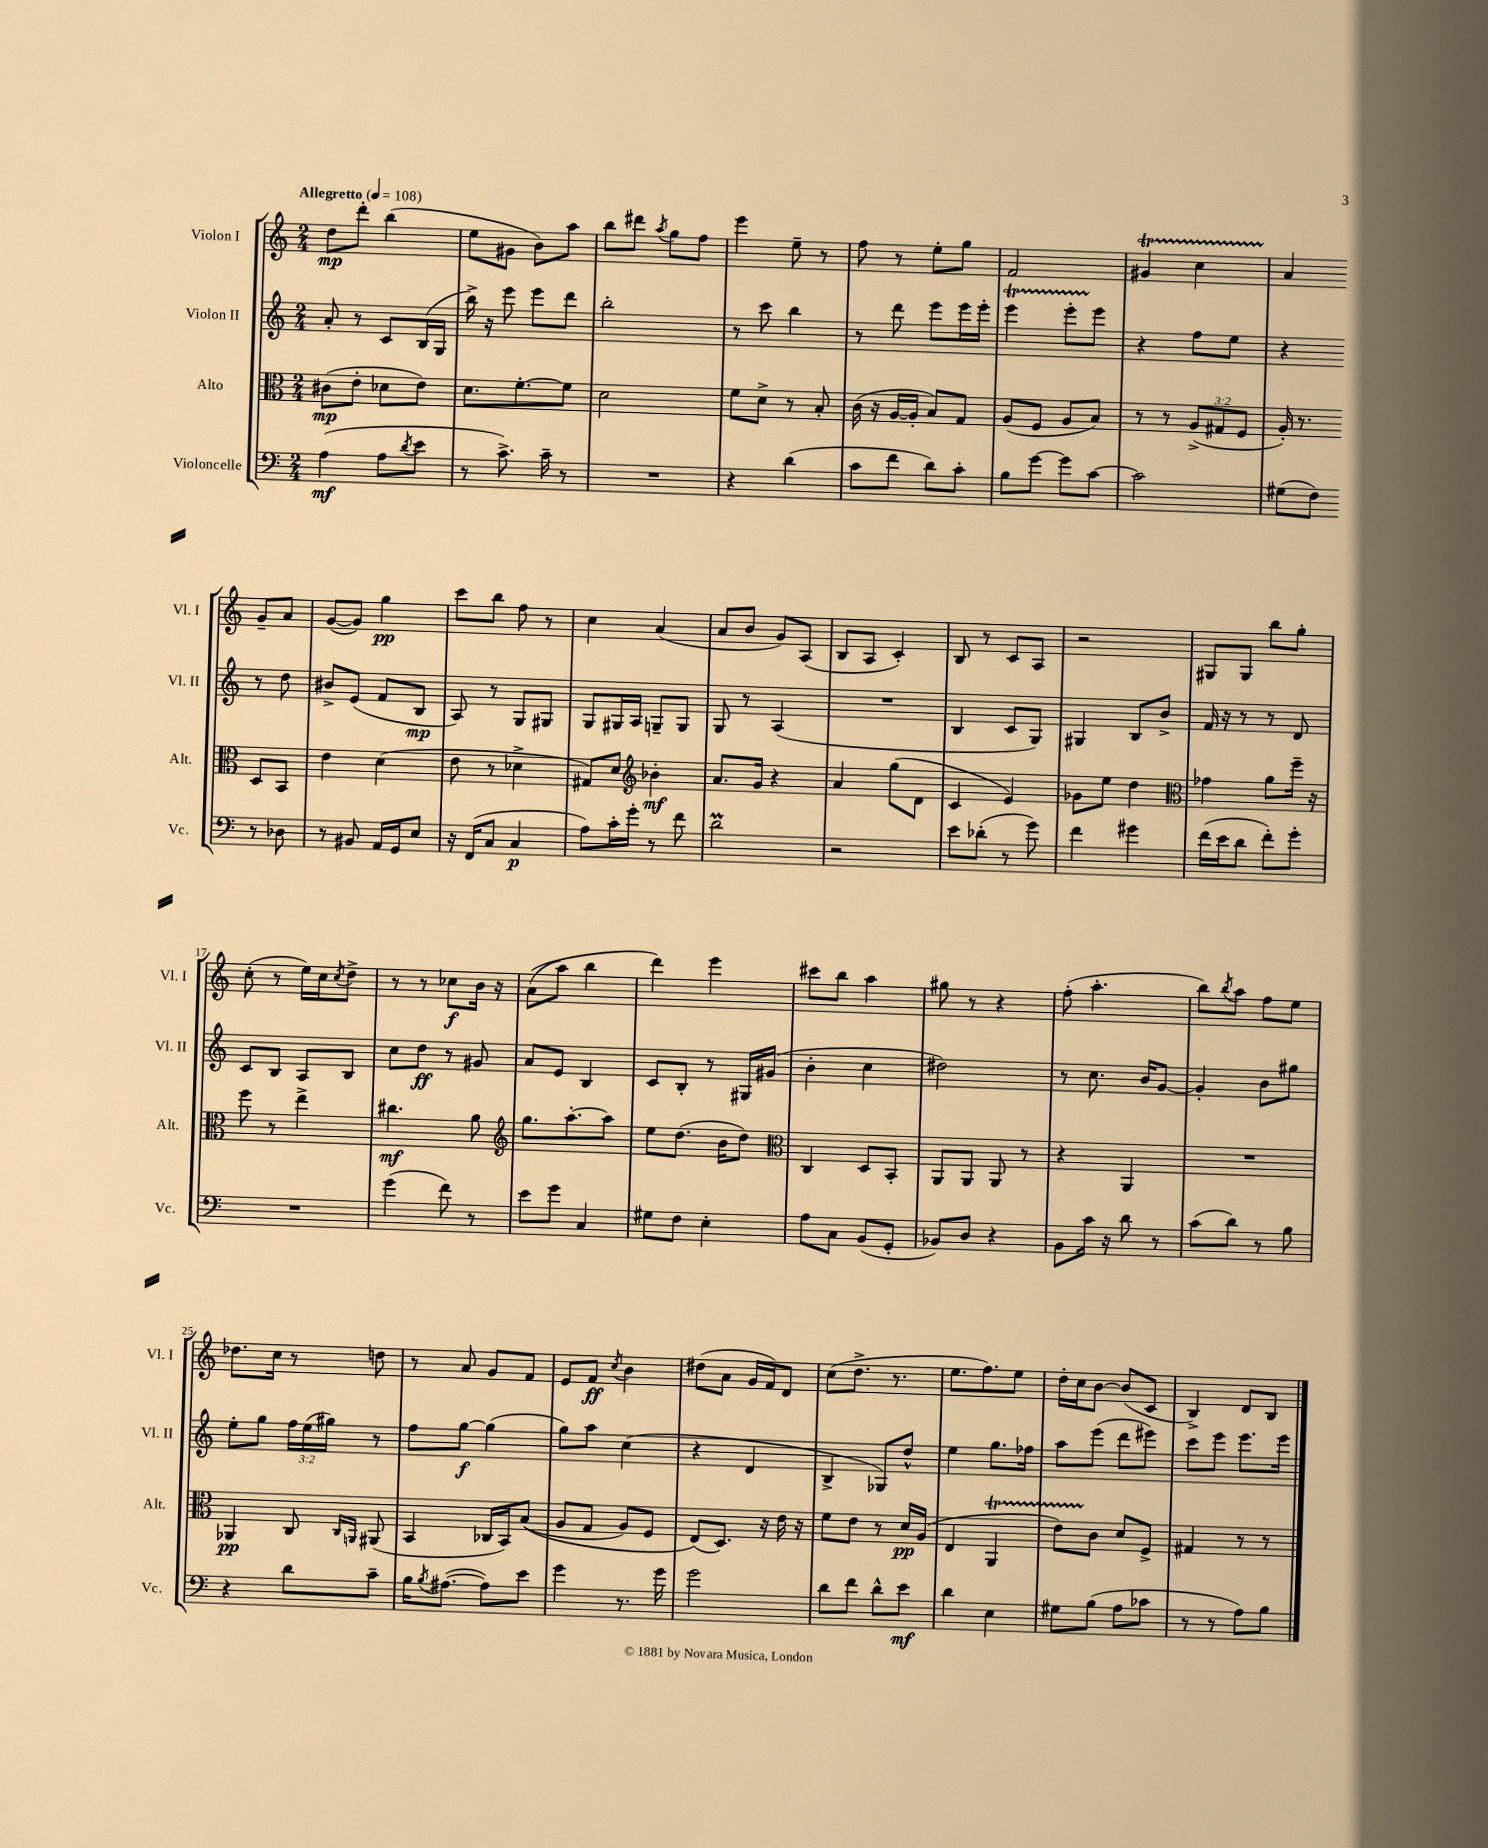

**kern	**kern	**kern	**kern
*staff4	*staff3	*staff2	*staff1
*clefF4	*clefC3	*clefG2	*clefG2
*k[]	*k[]	*k[]	*k[]
*M2/4	*M2/4	*M2/4	*M2/4
*MM108	*MM108	*MM108	*MM108
(4A\	(8c#\L	8a'/	8dd\L
.	8e'\J	8r	8ddd'\J
8A\L	8d-\L	8c/L	(4bb\
8qd/	.	.	.
8e\J	8e\J)	(16B/L	.
.	.	16G/JJ	.
=	=	=	=
8r	8.d\L	16bb^\)	8ee\L
.	.	16r	.
8.c^\)	.	8eee\	8g#\J
.	[8.f'\	.	.
.	.	8eee\L	8b\L)
16c~\	.	.	.
8r	8f\]J	8ddd\J	8aa\J
=	=	=	=
2r	2d\	2bb'\	8bb\L
.	.	.	8ddd#\J
.	.	.	8qaa/
.	.	.	8gg\L
.	.	.	8ff\J
=	=	=	=
4r	8f\L	8r	4eee\
.	8d^\J	8ccc\	.
(4d\	8r	4bb\	8ee~\
.	8B'/	.	8r
=	=	=	=
8c\L	(16c\	8r	8ff\
.	16r	.	.
8f\J	[16A/LL	8ddd\	8r
.	16A'/]JJ	.	.
8d\L)	8B/L)	8eee\L	8ee'\L
8c'\J	8G/J	16eee\L	8gg\J
.	.	16eee'\JJ	.
=	=	=	=
8B\L	(8A/L	4eee\	2f/
[8g\J	8F/J	.	.
8g\]L	8A/L	8eee'\L	.
[8c\J	8B/J)	8eee\J	.
=	=	=	=
2c\]	8r	4r	4g#/
.	8r	.	.
.	(12A^/L	8ff\L	4cc\
.	12G#/	.	.
.	.	8ee\J	.
.	12F/J	.	.
=	=	=	=
(8G#\L	16A'/)	4r	4a/
.	8.r	.	.
8F\J)	.	.	.
8r	8D/L	8r	8g~/L
8D-\	8BB/J	8dd\	8a/J
=	=	=	=
8r	4e\	8b#^/L	([8g/L
8BB#/	.	(8e/J	8g/]J)
16AA/LL	(4d\	8f/L	4gg\
16GG/J	.	.	.
8E/J	.	8B/J	.
=	=	=	=
16r	8e\	8A/)	8ccc\L
(16FF/LK	.	.	.
8C/J	8r	8r	8bb\J
4C/	4d-^\	8G/L	8ff\
.	.	8G#/J	8r
=	=	=	=
8A\L)	8G#/L)	8G/L	4cc\
16c'\L	8d/J	16G#/L	.
16g'\JJ	.	16A/JJ	.
*	*clefG2	*	*
8r	4b-'\	8G~/L	(4a/
8f\	.	8G/J	.
=	=	=	=
2d\	8.a/L	8G/	8a/L
.	.	8r	8b/J
.	16g/Jk	.	.
.	4r	(4A/	8g/L)
.	.	.	(8A/J
=	=	=	=
2r	4a/	2r	8B/L
.	.	.	8A/J
.	(8gg\L	.	4c'/)
.	8d\J	.	.
=	=	=	=
8e\L	4c/	4B/	8B/
(8d-'\J	.	.	8r
8r	4e/)	8c/L	8c/L
8g\)	.	8G/J)	8A/J
=	=	=	=
4f\	8g-\L	4G#/	2r
.	8ee\J	.	.
4g#\	4dd\	8B/L	.
.	.	8b^/J	.
=	=	=	=
*	*clefC3	*	*
(16f\LL	4g-\	16f/	8G#/L
16e\J	.	16r	.
8d\J	.	8r	8G#/J
8f'\L)	8a\L	8r	8bb\L
8g'\J	16ff~\Jk	8d/	8gg'\J
.	16r	.	.
=	=	=	=
2r	8ff\	8c/L	(8cc'\
.	8r	8B/J	8r
.	4ee^\	8A/L	16ee\LL)
.	.	.	16cc\J
.	.	.	8qcc/
.	.	8B/J	8dd^\J
=	=	=	=
(4g\	4.cc#\	8cc\L	8r
.	.	8dd\J	8r
8f\)	.	8r	8cc-\L
8r	8a\	8g#/	16b\Jk
.	.	.	16r
=	=	=	=
*	*clefG2	*	*
8e\L	8.gg\L	8a/L	&((8a\L
8g\J	.	8e/J	8aa\J)
.	[8.aa'\	.	.
4C/	.	4B/	4bb\
.	8aa\]J	.	.
=	=	=	=
8G#\L	8ee\L	8c/L	4ddd\&)
8F\J	(8.dd\J	8B'/J	.
4E'\	.	8r	4eee\
.	16b\LK	.	.
.	8dd\J)	16G#/LL	.
.	.	(16g#/JJ	.
=	=	=	=
*	*clefC3	*	*
8A\L	4C/	4b'\	8ccc#\L
8C\J	.	.	8bb\J
(8BB/L	8D/L	4cc\	4aa\
8GG'/J	8BB'/J	.	.
=	=	=	=
8BB-/L)	8AA/L	2dd#\)	8gg#\
8D/J	8AA/J	.	8r
4r	8AA/	.	4r
.	8r	.	.
=	=	=	=
8BB\L	4r	8r	(8ff'\
16c\Jk	.	8.cc\	4.aa'\
16r	.	.	.
8d\	4AA/	.	.
.	.	16b/LK	.
8r	.	[8g/J	.
=	=	=	=
(8c\L	2r	4g'/]	8bb\L)
.	.	.	8qbb/
8d\J)	.	.	8aa\J
8r	.	8b\L	8ff\L
8B\	.	8gg#\J	8ee\J
=	=	=	=
4r	4AA-/	8ee'\L	8.dd-\L
.	.	8gg\J	.
.	.	.	16cc\Jk
8d\L	8C/	24ff\LL	8r
.	.	(24ee\	.
.	.	24gg#\JJ)	.
.	16qqC/LL	.	.
.	16qqAA/JJ	.	.
8c~\J	(8AA#/	8r	8dd\
=	=	=	=
16B\LK	4BB/	8ff\L	8r
8qB/	.	.	.
([8.A#\J	.	.	.
.	.	[8gg\J	8a/
8A#\]L)	16C-/LL	(4gg\]	8g/L
.	16BB/J)	.	.
8e\J	&((8B/J	.	8f/J
=	=	=	=
4g\	8A/L	8gg\L)	8e/L
.	8G/J	8aa\J	8f/J
.	.	.	8qcc/
8.r	8A/L)	(4cc\	4b\
.	8F/J	.	.
16g\	.	.	.
=	=	=	=
2g\	(8E/L&)	4r	(8dd#\L
.	8.D/J)	.	8a\J
.	.	4d/	16g/LL
.	16r	.	16f/J)
.	16e\	.	8d/J
.	16r	.	.
=	=	=	=
8d\L	8f\L	4B^/	(8cc\L
8f\J	8e\J	.	8.dd^\J
8d^^\L	8r	8G-/L)	.
.	.	.	8.r
8e\J	16d/LL	8dd^^/J	.
.	(16A/JJ	.	.
=	=	=	=
4d\	4E/	4ee\	8.ee\L
.	.	.	8.ff\)
4E\	4AA/	8.gg\L	.
.	.	.	8ee\J
.	.	16ff-\Jk	.
=	=	=	=
8G#\L	8e\L)	8aa\L	16dd'\LL
.	.	.	16cc\J
(8B\J	8c\J	(8eee\J	[8b\J
8A\L	8d/L	8ddd\L	(8b/]L
8c-\J	8F^/J	8eee#\J)	8c/J
=	=	=	=
8r	4G#/	8ccc\L	4B^/)
8r	.	8eee\J	.
8A\L)	8r	8.eee\L	8d/L
8B\J	8r	.	8B/J
.	.	16eee\Jk	.
==	==	==	==
*-	*-	*-	*-
